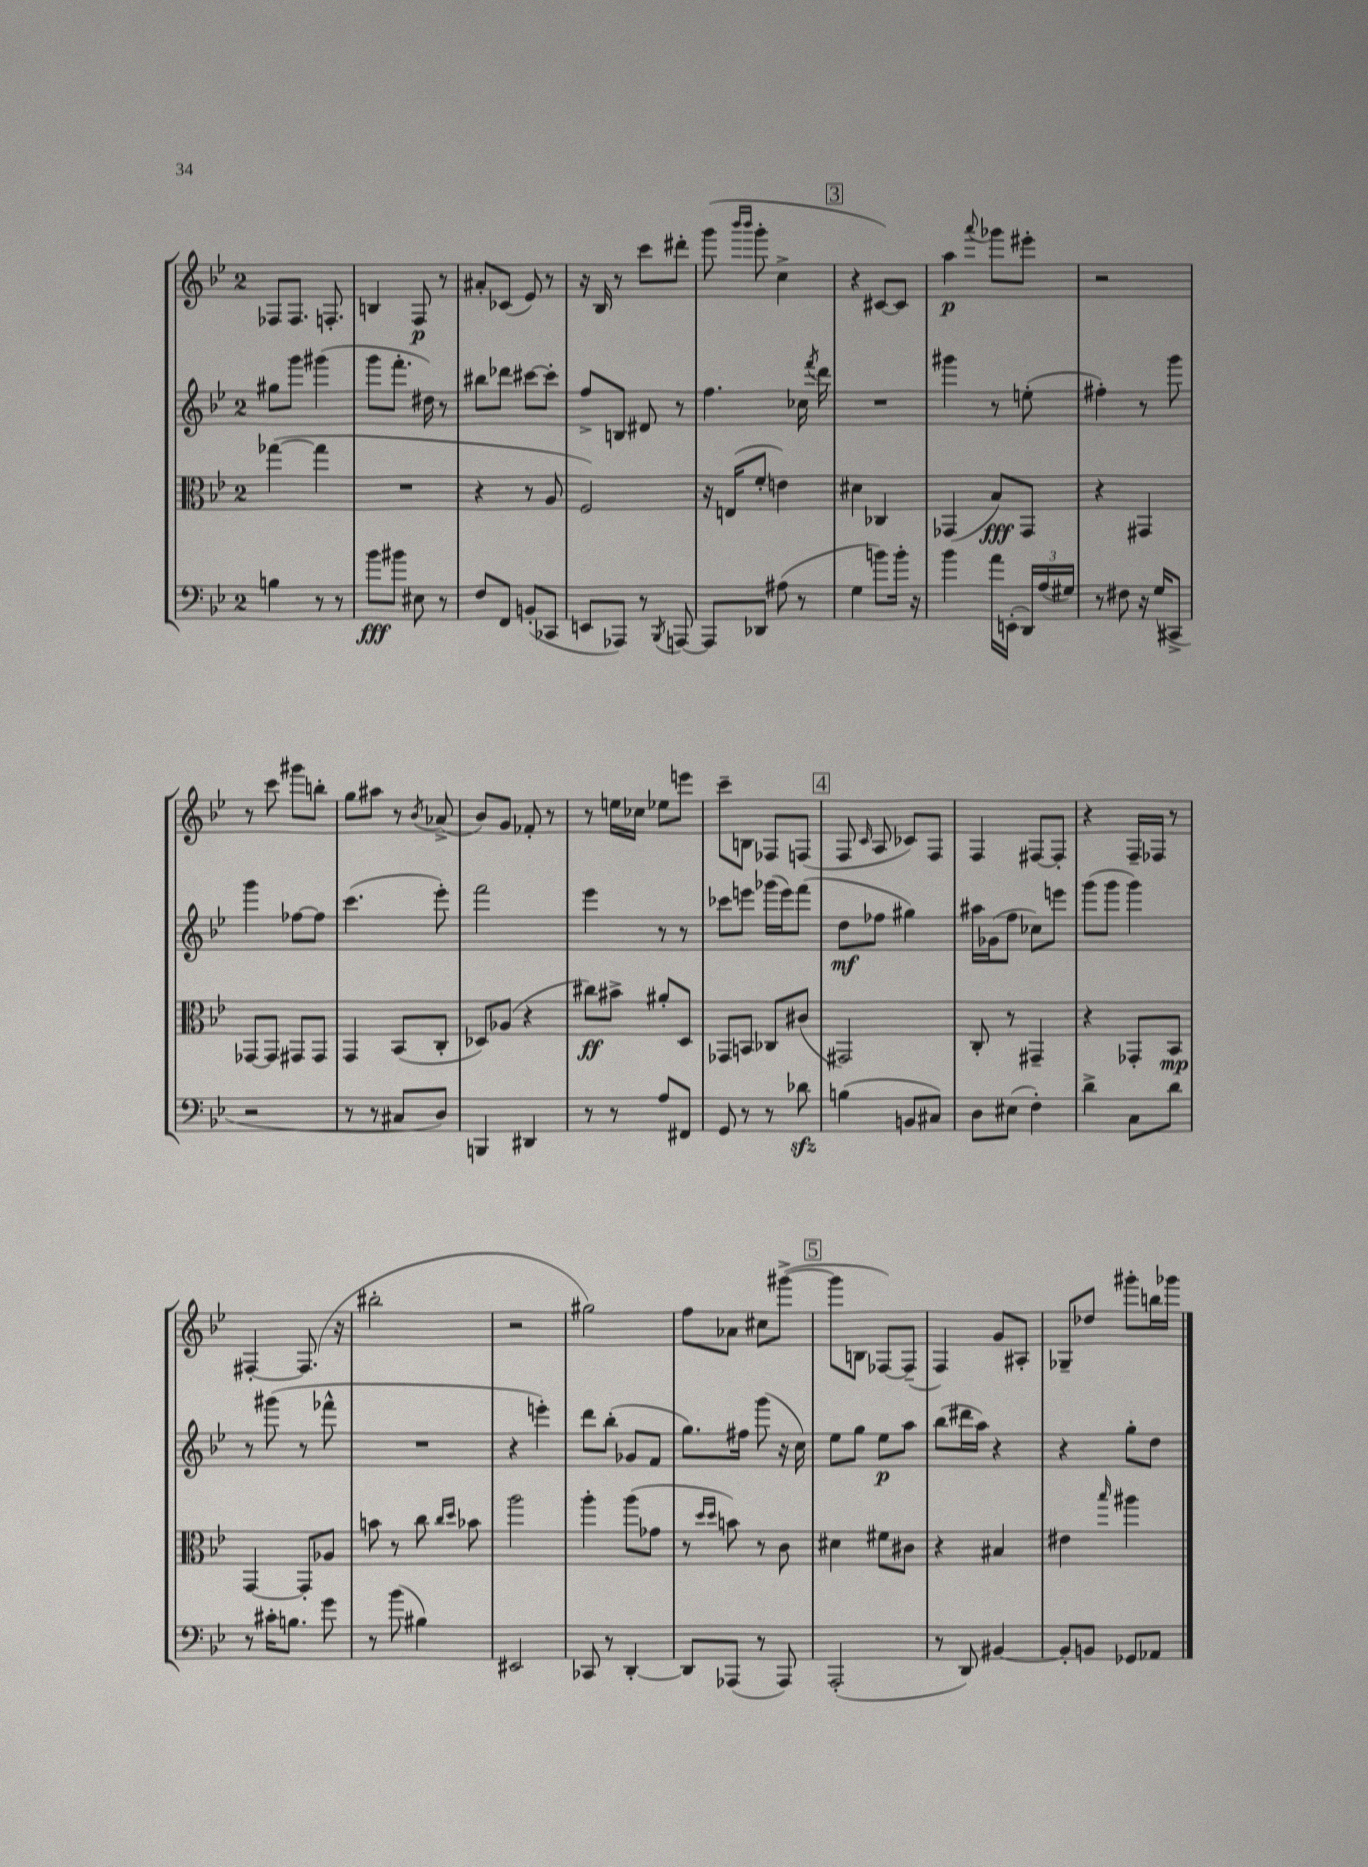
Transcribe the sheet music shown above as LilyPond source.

<<
\new StaffGroup <<
\new Staff = "s0" {
    \clef treble \key bes \major \once \override Staff.TimeSignature.style = #'single-digit \time 2/4
    \autoBeamOff fes8[ fes8.] f8.-. |
    b4 f8\p r8 |
    ais'8[-. ces'8]( ees'8) r8 |
    r16 bes16 r8 c'''8[ dis'''8]-. |
    g'''8( \grace { bes'''16[ bes'''16] } g'''8-. c''4-> |
    \mark \markup { \box "3" } r4 cis'8[~) cis'8] |
    a''4\p \appoggiatura { a'''8 } ges'''8[ eis'''8]-. |
    r2 |
    r8 c'''8 gis'''8[ b''8]-. |
    g''8[ ais''8] r8 \acciaccatura { bes'8 } aes'8->( |
    bes'8[) g'8] fes'8-. r8 |
    r8 e''16[ ces''16] ees''8[ e'''8] |
    c'''8[-- b8] fes8[ f8]( |
    \mark \markup { \box "4" } f8 \grace { c'16 } a8 ces'8[) f8] |
    f4 fis8[~ fis8]-. |
    r4 f16[-- fes16] r8 |
    fis4~-. fis8.( r16 |
    bis''2-. |
    r2 |
    gis''2) |
    f''8[ aes'8] cis''8[ gis'''8]~->( |
    \mark \markup { \box "5" } gis'''8[ b8] fes8[~) fes8]--( |
    f4) g'8[ ais8]-. |
    ges8[-- des''8] gis'''8[-. b''16 ges'''16] \bar "|." |
}
\new Staff = "s1" {
    \clef treble \key bes \major \once \override Staff.TimeSignature.style = #'single-digit \time 2/4
    \autoBeamOff gis''8[ g'''8] gis'''4( |
    g'''8[ f'''8.]-. dis''16) r8 |
    bis''8[ des'''8] cis'''8[~ cis'''8]-. |
    f''8[-> b8] dis'8 r8 |
    f''4. ces''16 \acciaccatura { f'''8 } d'''16 |
    \mark \markup { \box "3" } R2 |
    gis'''4 r8 e''8-.( |
    fis''4-.) r8 g'''8 |
    g'''4 fes''8[~ fes''8] |
    c'''4.( ees'''8-.) |
    f'''2 |
    ees'''4 r8 r8 |
    ces'''8[ e'''8] ges'''16[( e'''16) f'''8]( |
    \mark \markup { \box "4" } d''8[\mf fes''8] gis''4) |
    ais''16[ ges'16( f''8] ces''8[) e'''8] |
    g'''8[( g'''8] g'''4) |
    r8 gis'''8( r8 fes'''8-^ |
    R2 |
    r4 e'''4-.) |
    d'''8[ bes''8]-.( ges'8[ f'8] |
    g''8.[) fis''16] g'''8( r16 c''16) |
    \mark \markup { \box "5" } ees''8[ g''8] ees''8[\p a''8] |
    bes''8[( dis'''16 a''16]) r4 |
    r4 g''8[-. d''8] \bar "|." |
}
\new Staff = "s2" {
    \clef alto \key bes \major \once \override Staff.TimeSignature.style = #'single-digit \time 2/4
    \autoBeamOff ges''4~( ges''4 |
    R2 |
    r4 r8 a8 |
    f2) |
    r16 e16[( f'8]-. e'4) |
    \mark \markup { \box "3" } dis'4 ces4 |
    ges,4( bes8[\fff) ges,8] |
    r4 gis,4 |
    ges,8[~ ges,8] gis,8[ gis,8] |
    g,4 bes,8[( c8]-. |
    des8[) aes8]( r4 |
    cis''8[\ff) bis'8]-> ais'8[-. d8] |
    ges,8[ b,8] ces8[ cis'8]( |
    \mark \markup { \box "4" } gis,2) |
    c8-. r8 gis,4-- |
    r4 ges,8[-. bes,8]\mp |
    g,4~ g,8[-. aes8] |
    b'8 r8 c''8 \grace { c''16[ d''16] } bes'8 |
    a''2 |
    a''4-. a''8[( ges'8] |
    r8 \grace { d''16[ d''16] } b'8) r8 c'8 |
    \mark \markup { \box "5" } dis'4 fis'8[ cis'8] |
    r4 bis4 |
    eis'4 \grace { bes''16 } ais''4 \bar "|." |
}
\new Staff = "s3" {
    \clef bass \key bes \major \once \override Staff.TimeSignature.style = #'single-digit \time 2/4
    \autoBeamOff b4 r8 r8 |
    bes'8[\fff bis'8] eis8 r8 |
    f8[ f,8] b,8[-.( ces,8] |
    e,8[ aes,,8]) r8 \acciaccatura { bes,,8 } a,,8~ |
    a,,8[ des,8] ais8( r8 |
    \mark \markup { \box "3" } g4 b'8[) b'16]-. r16 |
    bes'4 a'16[ e,16]-.( \tuplet 3/2 { d,16[) a16( gis16]) } |
    r8 fis8 r16 g16[( cis,8]-> |
    r2 |
    r8 r8 cis8[ d8]) |
    b,,4 dis,4 |
    r8 r8 a8[ fis,8] |
    g,8 r8 r8 des'8\sfz |
    \mark \markup { \box "4" } b4( b,8[ cis8]) |
    d8[ eis8]( f4-.) |
    d'4-> c8[ d'8] |
    r8 cis'16[-. b8.] g'8 |
    r8 bes'8( bis4) |
    eis,2 |
    ces,8 r8 d,4~-. |
    d,8[ aes,,8]( r8 aes,,8) |
    \mark \markup { \box "5" } a,,2-.( |
    r8 d,8) bis,4~ |
    bis,8[-. b,8] ges,8[ aes,8] \bar "|." |
}
>>
>>
\layout { \context { \Score \remove "Bar_number_engraver" } }
